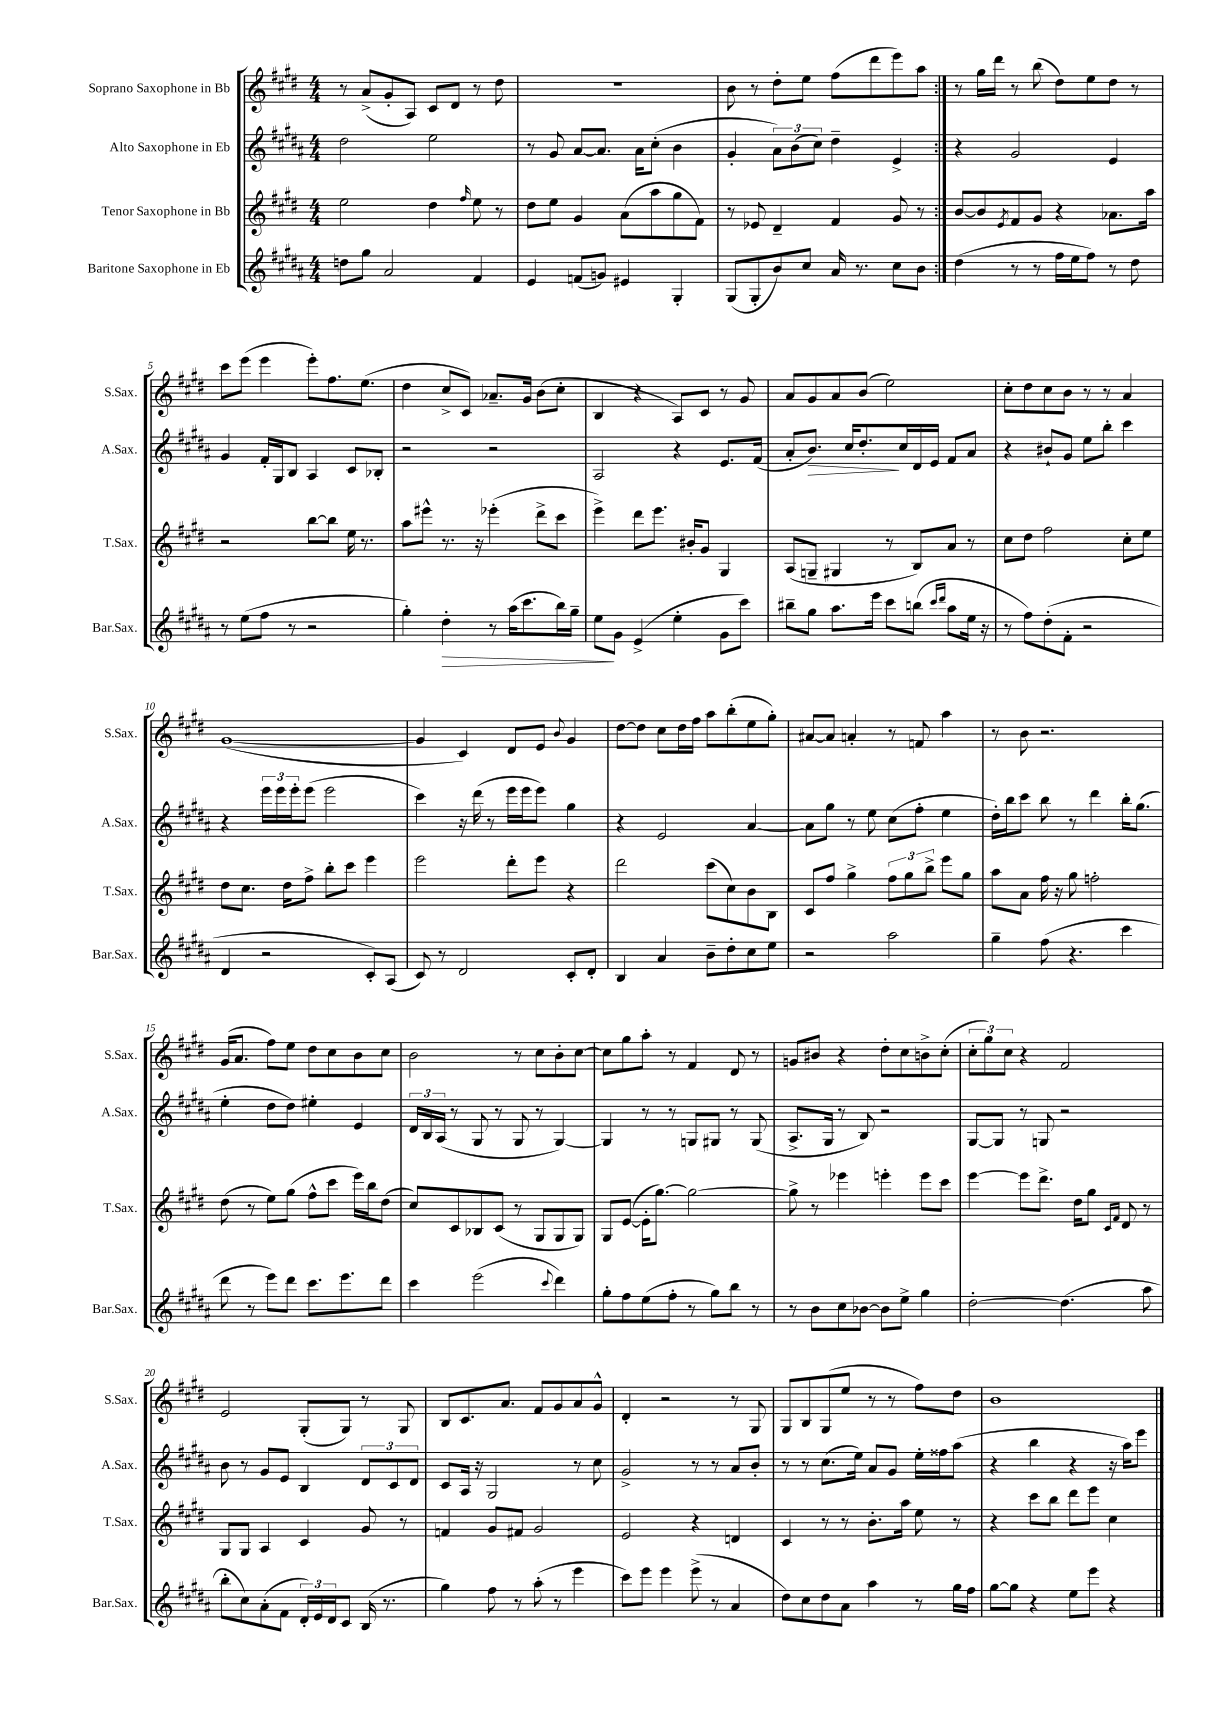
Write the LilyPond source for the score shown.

<<
\new StaffGroup <<
\new Staff = "s0" \with { instrumentName = "Soprano Saxophone in Bb" shortInstrumentName = "S.Sax." } {
    \clef treble \key e \major \numericTimeSignature \time 4/4
    \repeat volta 2 { r8 a'8->( gis'8-. a8) cis'8 dis'8 r8 dis''8 |
    R1 |
    b'8 r8 dis''8-. e''8 fis''8( dis'''8 e'''8) a''8 | }
    r8 gis''16 dis'''16 r8 b''8( dis''8) e''8 dis''8 r8 |
    cis'''8 e'''8( e'''4 e'''8-.) fis''8. e''8.( |
    dis''4 cis''8-> cis'8) aes'8.-- gis'16 b'8( cis''8-. |
    b4 r4 a8) cis'8 r8 gis'8 |
    a'8 gis'8 a'8 b'8( e''2) |
    cis''8-. dis''8 cis''8 b'8 r8 r8 a'4 |
    gis'1~( |
    gis'4 cis'4) dis'8 e'8 \appoggiatura { b'8 } gis'4 |
    dis''8~ dis''8 cis''8 dis''16 fis''16 a''8 b''8-.( e''8 gis''8-.) |
    ais'8~ ais'8 a'4-. r8 f'8 a''4 |
    r8 b'8 r2. |
    gis'16( a'8. fis''8) e''8 dis''8 cis''8 b'8 cis''8 |
    b'2 r8 cis''8 b'8-. cis''8~ |
    cis''8 gis''8 a''8-. r8 fis'4 dis'8 r8 |
    g'8 bis'8 r4 dis''8-. cis''8 b'8-> cis''8-.( |
    \tuplet 3/2 { cis''8-. gis''8) cis''8 } r4 fis'2 |
    e'2 gis8-.( gis8) r8 gis8 |
    b8 cis'8. a'8. fis'8 gis'8 a'8 gis'8-^ |
    dis'4-. r2 r8 gis8 |
    gis8 b8 gis8( e''8 r8 r8 fis''8) dis''8 |
    b'1 \bar "|." |
}
\new Staff = "s1" \with { instrumentName = "Alto Saxophone in Eb" shortInstrumentName = "A.Sax." } {
    \clef treble \key b \major \numericTimeSignature \time 4/4
    \repeat volta 2 { dis''2 e''2 |
    r8 gis'8 ais'8~ ais'8. ais'16 cis''8-.( b'4 |
    gis'4-. \tuplet 3/2 { ais'8) b'8( cis''8) } dis''4-- e'4-> | }
    r4 gis'2 e'4 |
    gis'4 fis'16-. gis16 b8 ais4 cis'8 bes8-. |
    r2 r2 |
    ais2 r4 e'8. fis'16( |
    ais'8-. b'8.\>) cis''16 dis''8.-.\! cis''16 dis'16 e'16 fis'8 ais'8 |
    r4 bis'8-! gis'8 e''8 b''8-. cis'''4 |
    r4 \tuplet 3/2 { e'''16 e'''16 e'''16-. } e'''8( e'''2 |
    cis'''4) r16 dis'''16( r8 e'''16 e'''16 e'''8) gis''4 |
    r4 e'2 ais'4~ |
    ais'8 gis''8 r8 e''8 cis''8( fis''8-. e''4 |
    dis''16-.) b''16 cis'''8 b''8 r8 dis'''4 b''16-. gis''8.( |
    e''4-. dis''8 dis''8) eis''4-. e'4 |
    \tuplet 3/2 { dis'16 b16 ais16( } r8 gis8 r8 gis8 r8 gis4~) |
    gis4 r8 r8 g8 gis8 r8 gis8( |
    ais8.-> gis16 r8 b8) r2 |
    gis8~ gis8 r8 g8 r2 |
    b'8 r8 gis'8 e'8 b4 \tuplet 3/2 { dis'8 cis'8 dis'8 } |
    cis'8 ais16 r16 gis2 r8 cis''8 |
    gis'2-> r8 r8 ais'8 b'8-. |
    r8 r8 cis''8.( e''16) ais'8 gis'8 e''16-. fisis''16 ais''8( |
    r4 b''4 r4 r16 ais''16) e'''8 \bar "|." |
}
\new Staff = "s2" \with { instrumentName = "Tenor Saxophone in Bb" shortInstrumentName = "T.Sax." } {
    \clef treble \key e \major \numericTimeSignature \time 4/4
    \repeat volta 2 { e''2 dis''4 \grace { fis''16 } e''8 r8 |
    dis''8 e''8 gis'4 a'8( a''8 gis''8 fis'8) |
    r8 ees'8 dis'4-- fis'4 gis'8 r8 | }
    b'8~ b'8 \acciaccatura { e'8 } fis'8 gis'8 r4 aes'8. a''16 |
    r2 b''8~ b''8 e''16 r8. |
    a''8 eis'''8-^ r8. r16 ees'''4-.( dis'''8-> cis'''8 |
    e'''4->) dis'''8 e'''8. bis'16-. gis'8 gis4 |
    a8( g8-- gis4 r8 b8) a'8 r8 |
    cis''8 dis''8 fis''2 cis''8-. e''8 |
    dis''8 cis''8. dis''16 fis''8-> b''8-. cis'''8 e'''4 |
    e'''2 dis'''8-. e'''8 r4 |
    dis'''2 cis'''8( cis''8) b'8 b8 |
    cis'8 fis''8 gis''4-> \tuplet 3/2 { fis''8 gis''8 b''8-> } e'''8 gis''8 |
    a''8 a'8 fis''16 r16 gis''8 f''2-. |
    dis''8( r8 e''8) gis''8( fis''8-^ cis'''8 e'''16) b''16 dis''8( |
    cis''8) cis'8 bes8 cis'8( r8 gis8 gis8 gis8) |
    gis8 e'8~( e'16-. gis''8.~) gis''2~ |
    gis''8-> r8 ees'''4 e'''4-. e'''8 cis'''8 |
    e'''4~ e'''8 dis'''8.-> dis''16 gis''8 \grace { cis'16 fis'16 } dis'8 r8 |
    gis8 gis8 a4 cis'4 gis'8 r8 |
    f'4 gis'8 fis'8 gis'2 |
    e'2 r4 d'4 |
    cis'4 r8 r8 b'8.-. a''16 e''8 r8 |
    r4 cis'''8 b''8 dis'''8 e'''8 cis''4 \bar "|." |
}
\new Staff = "s3" \with { instrumentName = "Baritone Saxophone in Eb" shortInstrumentName = "Bar.Sax." } {
    \clef treble \key b \major \numericTimeSignature \time 4/4
    \repeat volta 2 { d''8 gis''8 ais'2 fis'4 |
    e'4 f'8( g'8) eis'4 gis4-. |
    gis8( gis8-. b'8) cis''8 ais'16 r8. cis''8 b'8 | }
    dis''4( r8 r8 fis''16 e''16 fis''8) r8 dis''8 |
    r8 e''8( fis''8 r8 r2 |
    gis''4-.) dis''4-.\> r8 ais''16( cis'''8. b''16) gis''16-- |
    e''8\! gis'8 e'4->( e''4-. gis'8 cis'''8) |
    bis''8-- gis''8 ais''8. e'''16 cis'''8 b''8( \grace { cis'''16 dis'''16 } ais''8 e''16 r16 |
    r8 fis''8) dis''8-.( fis'8-. r2 |
    dis'4 r2 cis'8-.) ais8( |
    cis'8) r8 dis'2 cis'8-. dis'8-. |
    b4 ais'4 b'8-- dis''8-. cis''8 e''8 |
    r2 ais''2 |
    gis''4-- fis''8( r4. cis'''4 |
    dis'''8 r8 e'''8) dis'''8 cis'''8. e'''8. dis'''8 |
    cis'''4 e'''2( \appoggiatura { cis'''8 } dis'''4) |
    gis''8-. fis''8 e''8( fis''8-. r8 gis''8) b''8 r8 |
    r8 b'8 cis''8 bes'8~ bes'8 e''8-> gis''4 |
    dis''2~-. dis''4.( ais''8 |
    b''8-. cis''8) ais'8-.( fis'8 \tuplet 3/2 { dis'16-.) e'16 dis'16 } cis'8 b16( r8. |
    gis''4) fis''8 r8 ais''8-.( r8 e'''4 |
    cis'''8) e'''8 e'''4 e'''8->( r8 ais'4 |
    dis''8) cis''8 dis''8 ais'8 ais''4 r8 gis''16 fis''16 |
    gis''8~ gis''8 r4 e''8 e'''8 r4 \bar "|." |
}
>>
>>
